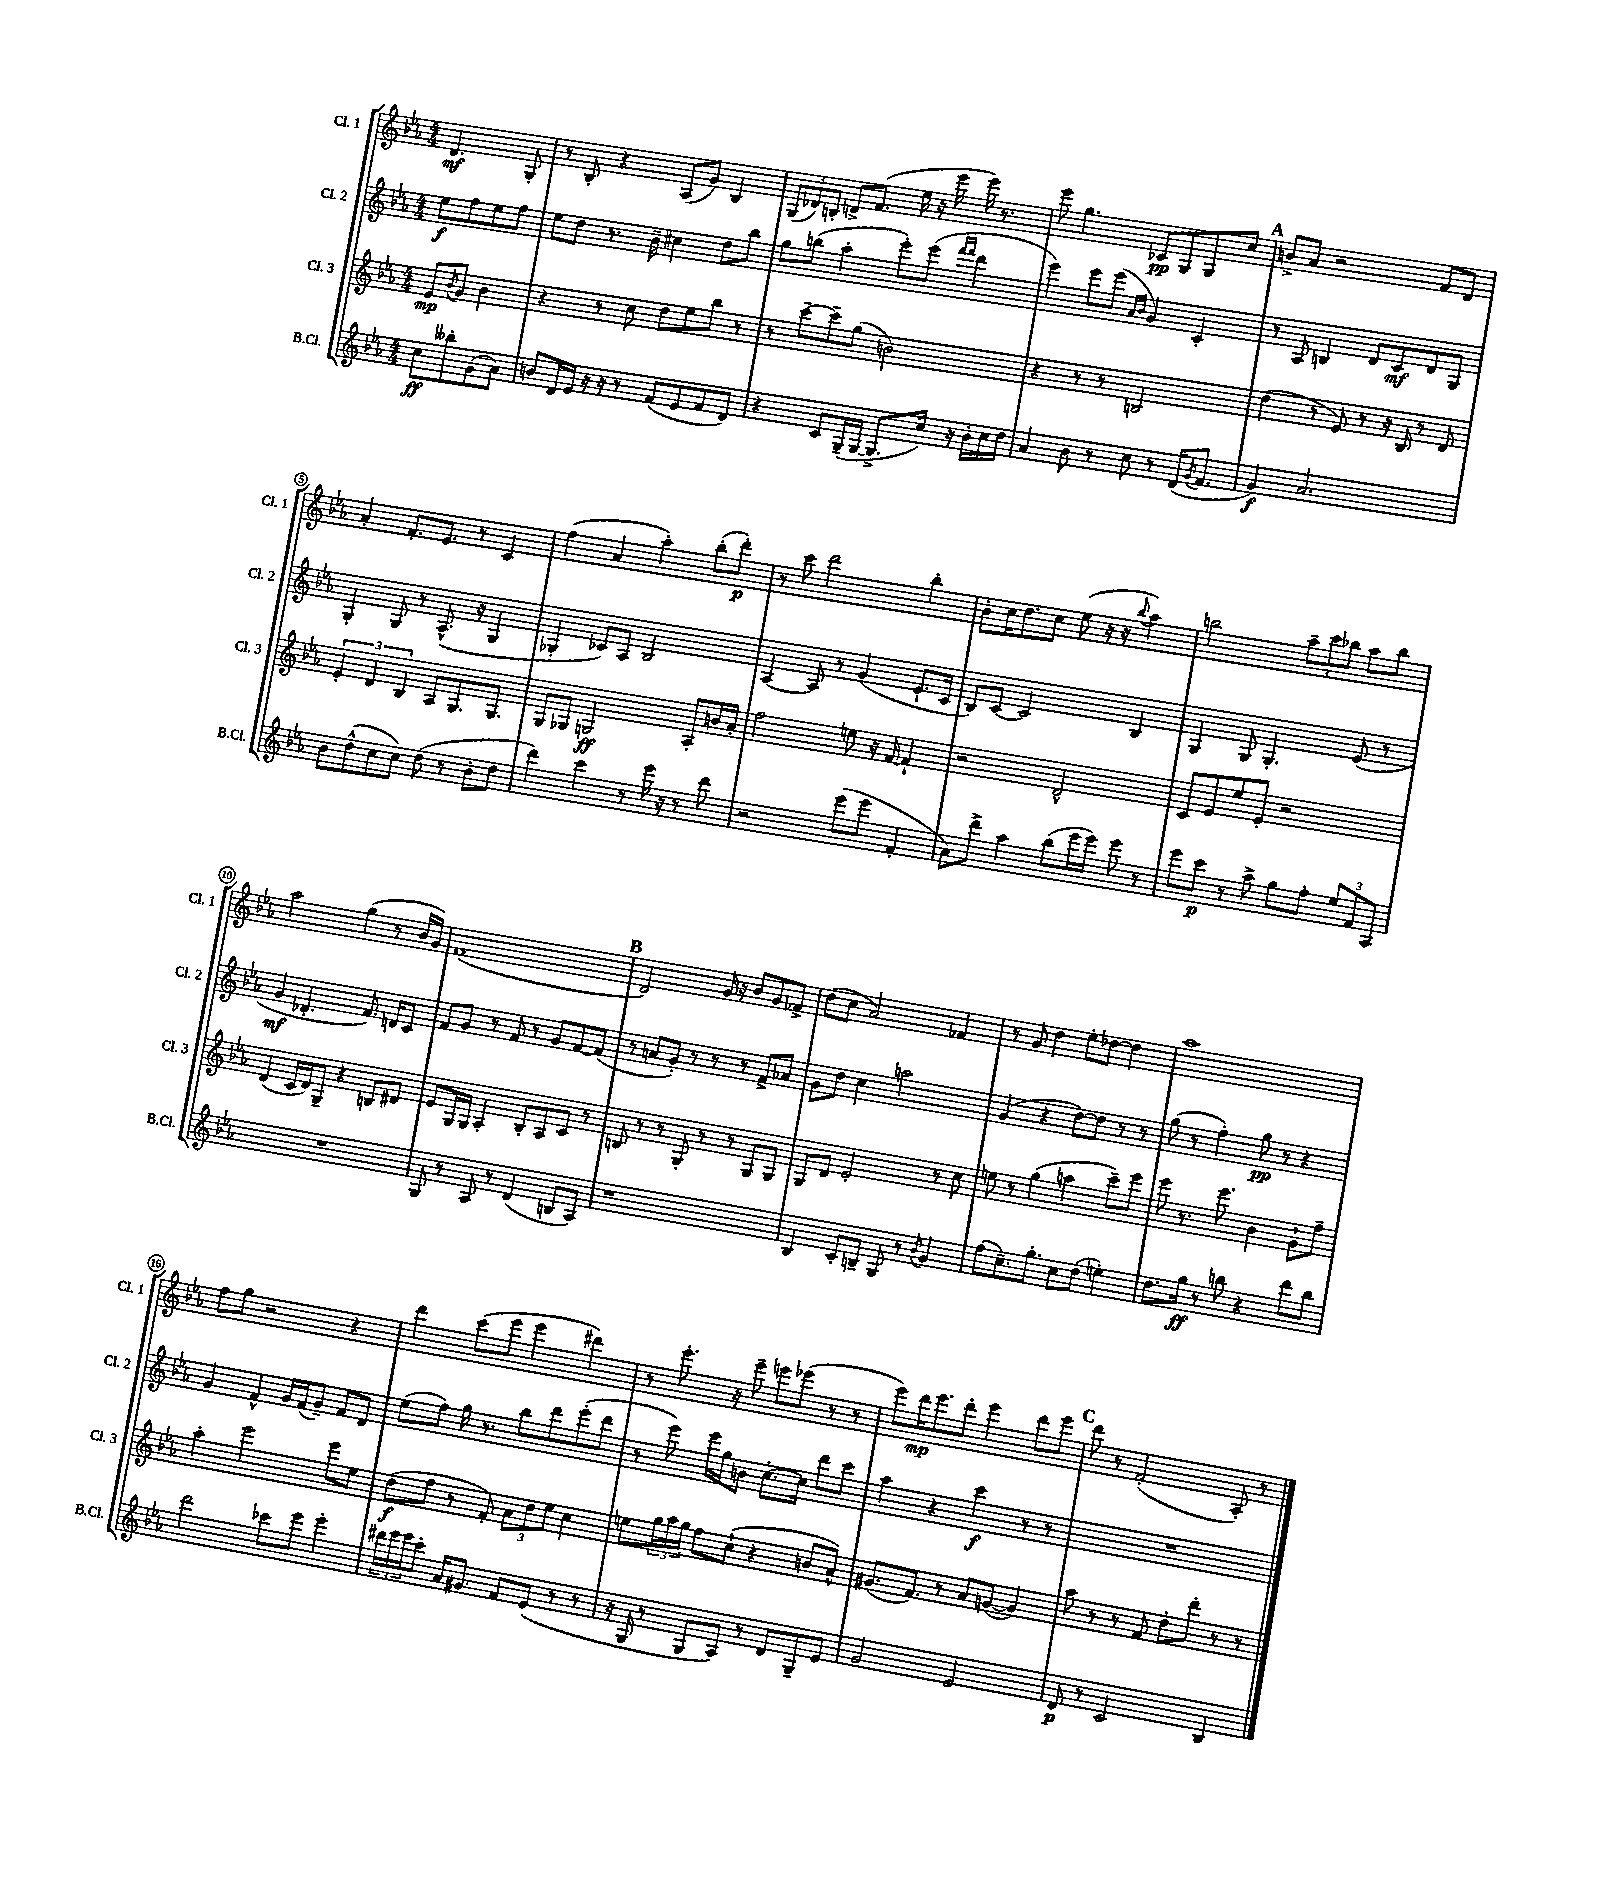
<<
\new StaffGroup <<
\new Staff = "s0" \with { instrumentName = "Cl. 1" shortInstrumentName = "Cl. 1" } {
    \clef treble \key ees \major \numericTimeSignature \time 4/4 \partial 2
    d'4.\mf g8-. |
    r8 bes8-. r4 aes8( g'8) bes4 |
    \tuplet 3/2 { g8( des'8) b8-. } d'8-> f'8.( ees''16 r16 ees'''16 ees'''16) r8. |
    ees'''8 g''4. ces'8\pp g8 g8 c''8 |
    \mark \markup { \bold "A" } b'8-> aes'8 r2 f'8 d'8 |
    aes'4-. f'8.-. ees'8. r8 c'4 |
    f''4( aes'4 aes''4-.) bes''8-.( d'''8-.\p) |
    r8 c'''8 d'''2 bes''4-. |
    bes'8-. c''16 d''8. c''8 ees''8( r16 r16 \appoggiatura { bes''8 } aes''4) |
    b''2 \tuplet 3/2 { aes''8-- c'''8 bes''8 } aes''8 bes''8 |
    aes''2 g''4( r8 bes'16 g'16) |
    f'1( |
    \mark \markup { \bold "B" } d'2) g'16 r16 bes'8 g'8 fes'8-> |
    d''8( c''8 aes'2) fes'4 |
    r8 g'8 d''4 ees''8-. des''8~ des''4 |
    aes''1 |
    f''8 g''8 r2 r4 |
    d'''4 c'''8( ees'''8 ees'''4 dis'''4) |
    r8 ees'''8.-. r16 ees'''8-- e'''8 ees'''8( r8 r8 |
    ees'''8) d'''16\mp ees'''8. d'''8-. ees'''4 d'''8 ees'''8 |
    \mark \markup { \bold "C" } d'''8 r8 f'2-.( aes8-.) r8 \bar "|." |
}
\new Staff = "s1" \with { instrumentName = "Cl. 2" shortInstrumentName = "Cl. 2" } {
    \clef treble \key ees \major \numericTimeSignature \time 4/4 \partial 2
    ees''8\f f''8 ees''8 f''8 |
    ees''8 d''8 r8. bes'16-- cis''4 d''8 bes''8 |
    g''8 b''8( aes''4-. ees'''8-.) ees'''8( \grace { f'''16 f'''16 } d'''4 |
    ees'''4) ees'''8 ees'''8( \grace { aes'16 bes'16 } g'4) c'4-. |
    \mark \markup { \bold "A" } r8 aes8 b4 d'8 c'8\mf d'8 g8 |
    g4-. g8 r8 aes8.-^( r16 g4 |
    ges4-. ces'8) aes8 bes2 |
    aes4~ aes8 r8 g'4( ees'8.-! c'16 |
    bes8) c'8~ c'2 bes4 |
    g4 g8 g4.-. ees'8( r8 |
    g'4\mf des'4.-. f'8.) d'16 c'8 |
    f'8 g'8 r8 f'8 r8 g'8 f'8~ f'8( |
    \mark \markup { \bold "B" } r8 a'8 g'8-.) r8 r8 r8 f'8-> aes'8 |
    g'8 d''8 c''4 a''2 |
    g'4( r4 d''8~) d''8 r8 r8 |
    g''8( r8 f''4-.) g''8\pp r8 r4 |
    g'4 f'4-^ g'16 f'16( g'8--) f'8 d'8 |
    ees''8( f''8) g''16 r8. bes''8 d'''8 ees'''8-.( d'''8 |
    r8 ees'''8) ees'''16 g''16 b'8 c''8.~-. c''16 d'''8 c'''8 |
    aes''4 r4 c'''4\f r8 r8 |
    \mark \markup { \bold "C" } R1 \bar "|." |
}
\new Staff = "s2" \with { instrumentName = "Cl. 3" shortInstrumentName = "Cl. 3" } {
    \clef treble \key ees \major \numericTimeSignature \time 4/4 \partial 2
    ees'8\mp \acciaccatura { bes'8 } g'8 bes'4 |
    r4 r8 c''8 d''8 ees''8 bes''8 r8 |
    r8 c'''8~-- c'''8-- g''8( b'2) |
    r4 r8 r8 b2 |
    \mark \markup { \bold "A" } d''4( r8 ees'8) r8 r16 bes16 r8 d'8 |
    \tuplet 3/2 { ees'4-. d'4 bes4 } aes8 g8. g8. |
    g8 ges8 g2\ff aes8-. b'16 aes'16-. |
    f''2 e''8 r16 f'16~ f'4-! |
    r2 d'2-^ |
    c'8 ees'8 ees''8 ees'8-. r2 |
    d'4( c'16 d'16) g8-- r4 b8 dis'8 |
    ees'8 g16 g16 aes4-. bes8-. aes8 c'8 r8 |
    \mark \markup { \bold "B" } b8 r8 r8 g8-. r8 r8 g8 g8 |
    g8 d'8 ees'2-. r8 c''8 |
    e''8 r8 g''4( a''4 c'''8--) ees'''8 |
    ees'''8 r8. ees'''8. bes'4 g'8-! f''8-- |
    aes''4-. ees'''2 ees'''8 ees''8 |
    d''8\f( f''8 r8 f'8-.) \tuplet 3/2 { aes'8 d''8 ees''8 } c''4 |
    e''8 \tuplet 3/2 { g''16 aes''16 g''16 } f''8 c''8-!( r4 b'8 aes'8-^) |
    gis'8.( f'8.) r8 aes'8 g'8~( g'4) |
    \mark \markup { \bold "C" } aes''8 r8 r8 f'8 d''8-. d'''8-. r8 r8 \bar "|." |
}
\new Staff = "s3" \with { instrumentName = "B.Cl." shortInstrumentName = "B.Cl." } {
    \clef treble \key ees \major \numericTimeSignature \time 4/4 \partial 2
    c''8\ff beses''8-. g'8( aes'8) |
    b'8 d'16 ees'16 r16 r16 r8 f'8( ees'8 f'8 d'8) |
    r4 c'8 g16--( g16~ g8.-> c''16) r16 bes'16-. c''16 d''16 |
    aes'4 bes'8 r8 c''8 r8 d'16( \acciaccatura { g'8 } f'8. |
    \mark \markup { \bold "A" } g'4\f) aes'2. |
    bes'8 d''8-^( c''8 c''8) d''8( r8 bes'8-. d''8 |
    d'''4) c'''4 r8 ees'''16 r16 r8 d'''8 |
    r2 ees'''8( ees'''8 f'4-. |
    aes'8) d'''8-> aes''4 bes''8( ees'''16 ees'''16) ees'''8 r8 |
    ees'''8 c'''8\p r8 aes''8-> g''8 f''8-. \tuplet 3/2 { ees''8 f'8 aes8 } |
    R1 |
    g8 r8 aes8 r8 d'4( b8 aes8) |
    \mark \markup { \bold "B" } r1 |
    bes4 c'8-. b8-- g8 r8 \acciaccatura { bes'8 } g'4 |
    f''8( c''8.--) g''8.-. c''8 d''8( e''4-.) |
    d''8. g''16\ff r8 b''8 r4 d'''8 b''8 |
    d'''2 ces'''8 ees'''8 ees'''4-. |
    \tuplet 3/2 { dis'''16 ees'''16 ees'''16 } c'''8-. aes'16 gis'8. f'8 ees'8( r8 r8 |
    r16 g16 r8 g8 aes8) r8 d'8 g8-- ees'8 |
    g'2 ees'2 |
    \mark \markup { \bold "C" } d'8\p r8 c'2 bes4 \bar "|." |
}
>>
>>
\layout { \context { \Score \override BarNumber.stencil = #(make-stencil-circler 0.1 0.3 ly:text-interface::print) } }
